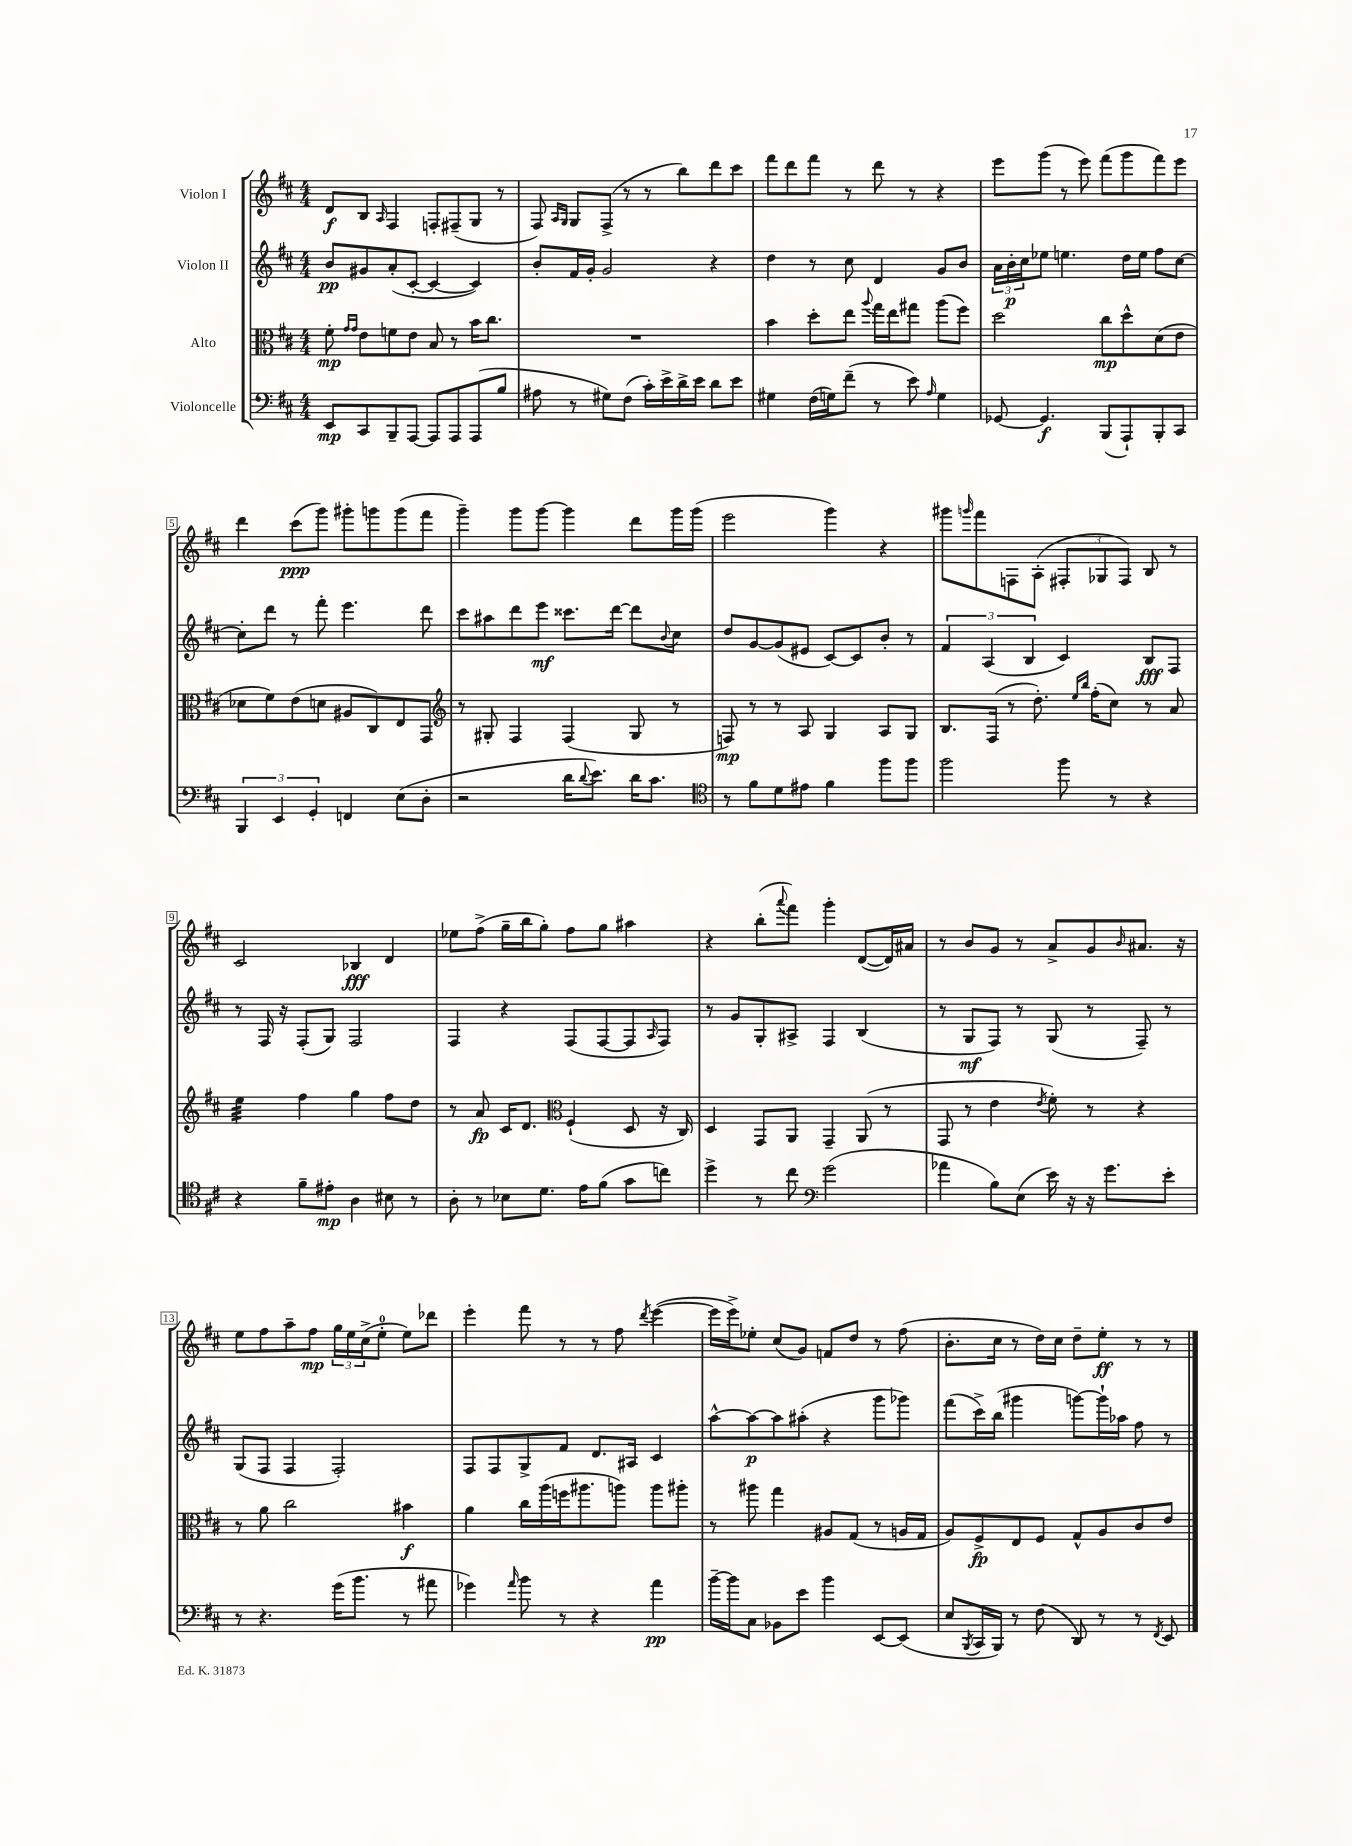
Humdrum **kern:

**kern	**kern	**kern	**kern
*staff4	*staff3	*staff2	*staff1
*clefF4	*clefC3	*clefG2	*clefG2
*k[f#c#]	*k[f#c#]	*k[f#c#]	*k[f#c#]
*M4/4	*M4/4	*M4/4	*M4/4
8EE/L	8f#'\	8b/L	8d/L
.	16qqg/LL	.	.
.	16qqg/JJ	.	.
8CC#/	8e\L	8g#/	8B/J
.	.	.	16qqA/
8BBB~/	8f\	(8a'/	4F#/
[8AAA/J	8e\J	[8c#'/J	.
8AAA/]L	8B/	4c#/_	8F'/L
8AAA/	8r	.	(8F#~/
(8AAA/	16b\LK	4c#/])	8G/J
.	8.cc#\J	.	.
8B/J	.	.	8r
=	=	=	=
8A#\	1r	8b'/L	8F#/)
.	.	.	16qqA/LL
.	.	.	16qqG/JJ
8r	.	16f#/L	8G/L
.	.	16g'/JJ	.
8G#\L)	.	2g/	(8F#^/J
(8F#\J	.	.	8r
16c#'\LL)	.	.	8r
16e^\	.	.	.
16d^\	.	.	8bb\L)
16e\JJ	.	.	.
8d\L	.	4r	8ddd\
8e\J	.	.	8ccc#\J
=	=	=	=
4G#\	4b\	4dd\	8fff#\L
.	.	.	8ddd\
(16F#\LL	8dd'\L	8r	8fff#\J
16G\J)	.	.	.
(8f#~\J	8ee\J	8cc#\	8r
.	8qqaa/	.	.
8r	16gg\LL	4d/	8ddd\
.	16ee\J	.	.
8e\)	8gg#\J	.	8r
16qqA/	.	.	.
4G\	(8aa\L	8g/L	4r
.	8ff#\J)	8b/J	.
=	=	=	=
[8GG-/	2dd\	24a\LL	8eee\L
.	.	24b'\	.
.	.	24cc#\J	.
4.GG-/]	.	8ee-\J	(8ggg\J
.	.	4.ee\	8r
.	.	.	8eee\)
(8BBB/L	8cc#\L	.	(8fff#\L
8AAA`/)	8dd^^\	16dd\LL	8ggg\
.	.	16ee\JJ	.
8BBB'/	(8d\	8ff#\L	8fff#\)
8CC#/J	8e\J	[8cc#\J	8eee\J
=	=	=	=
6BBB/	8d-\L	8cc#'\]L	4ddd\
.	8f#\)	8ddd\J	.
6EE/	.	.	.
.	(8e\	8r	(8ccc#\L
6GG'/	.	.	.
.	8d\J	8fff#'\	8ggg\J)
4FF/	8A#/L	4.eee\	8ggg#'\L
.	8C#/)	.	8ggg\
(8E\L	8E/	.	(8ggg\
8D'\J	8GG/J	8ddd\	8fff#\J
=	=	=	=
*	*clefG2	*	*
2r	8r	8ccc#\L	4ggg~\)
.	8G#'/	8aa#\	.
.	4F#/	8ddd\	8ggg\L
.	.	8eee\J	[8ggg\J
16d\LK	(4F#/	8.ccc##\L	4ggg\]
8qqd/	.	.	.
8.e\J)	.	.	.
.	.	[16ddd\Jk	.
16d\LK	8G#/	8ddd\]L	8ddd\L
8.c#\J	.	.	.
.	.	8qqb/	.
.	8r	8cc#\J	16ggg\L
.	.	.	(16ggg\JJ
=	=	=	=
*clefC4	*	*	*
8r	8F/)	8dd/L	2eee\
8f#\L	8r	[8g/	.
8d\	8r	(8g/]	.
8e#\J	8A/	8e#/J	.
4f#\	4G/	[8c#/L)	4ggg\)
.	.	8c#/]	.
8ff#\L	8A/L	8b'/J	4r
8ff#\J	8G/J	8r	.
=	=	=	=
2ff#\	8.B/L	6f#/	8ggg#\L
.	.	.	16qqggg/
.	.	.	8fff#\
.	.	(6A/	.
.	(16F#/Jk	.	.
.	8r	.	8F\
.	.	6B/	.
.	8.dd'\)	.	(8A'\J
8ff#\	.	4c#/)	12F#'/L
.	16qqee/LL	.	.
.	16qqbb/JJ	.	.
.	(16ff#'\LK	.	.
.	.	.	12G-/
8r	8cc#\J)	.	.
.	.	.	12F#/J)
4r	8r	8B/L	8B/
.	8a/	8F#/J	8r
=	=	=	=
4r	4ee\	8r	2c#/
.	.	16F#/	.
.	.	16r	.
8f#~\L	4ff#\	(8F#'/L	.
8e#'\J	.	8G/J)	.
4A\	4gg\	2F#/	4B-/
8B#\	8ff#\L	.	4d/
8r	8dd\J	.	.
=	=	=	=
8A'\	8r	4F#/	8ee-\L
8r	8a/	.	(8ff#^\J
8B-\L	16c#/LK	4r	16gg~\LL
.	8.d/J	.	16bb\J
8.d\J	.	.	8gg'\J)
*	*clefC3	*	*
.	(4F#`/	(8F#/L	8ff#\L
16e\LK	.	.	.
(8f#\J	.	[8F#/	8gg\J
8g\L	8D/	8F#/]	4aa#\
.	.	16qqA/	.
8cc\J)	16r	8F#/J)	.
.	16C#/)	.	.
=	=	=	=
4dd^\	4D/	8r	4r
.	.	8g/L	.
8r	8GG/L	8G'/	(8bb'\L
.	.	.	8qqaaa/
8cc#\	8AA/J	8A#^/J	8fff#\J)
*clefF4	*	*	*
(2g\	4GG~/	4F#/	4ggg'\
.	(8AA/	(4B/	([8d/L
.	8r	.	16d/]L)
.	.	.	16a#/JJ
=	=	=	=
4a-\	8GG/	8r	8r
.	8r	8G/L	8b/L
8B\L)	4e\	8F#/J)	8g/J
(8E\J	.	8r	8r
.	8qe/	.	.
16e\)	8f#'\)	(8G/	8a^/L
16r	.	.	.
16r	8r	8r	8g/
8.g\L	.	.	.
.	.	.	16qqb/
.	4r	8F#~/)	8.a#/J
8e'\J	.	8r	.
.	.	.	16r
=	=	=	=
8r	8r	(8G/L	8ee\L
4.r	8a\	8F#/J	8ff#\
.	2cc#\	4F#/	8aa~\
.	.	.	8ff#\J
(16g\LK	.	2F#'/)	24gg\LL
.	.	.	24ee\
8.b\J	.	.	.
.	.	.	(24cc#^\J
.	.	.	8ee'\J
8r	4b#\	.	8ee\L)
8a#\	.	.	8ddd-\J
=	=	=	=
4g-\)	4a\	8F#/L	4eee'\
.	.	8F#/	.
16qqa/	.	.	.
8b\	16cc#\LL	8G^/	8fff#\
.	(16aa\	.	.
8r	16ff\J	8f#/J	8r
.	8.aa#\	.	.
4r	.	8.d/L	8r
.	8aa\J)	.	8ff#\
.	.	16A#/Jk	.
.	.	.	8qddd/
4a\	8aa\L	4c#/	([4eee\
.	8aa#'\J	.	.
=	=	=	=
[16b~\LL	8r	[8aa^^\L	16eee\]LL
16b\]J	.	.	16eee^\J)
8C#\J	8aa#\	8aa\_	8ee-'\J
8BB-\L	4gg\	8aa\]	(8cc#/L
8e\J	.	(8aa#'\J	8g/J)
4b\	8A#/L	4r	8f/L
.	(8G/J	.	8dd/J
[8EE/L	8r	8ggg\L	8r
(8EE/]J	16A/LL	8ggg-\J)	(8ff#\
.	16G/JJ	.	.
=	=	=	=
8E/L	8A/L)	(8fff#\L	8.b'\L
8qBBB/	.	.	.
16CC#/L	8F#^/	16ccc#^\L)	.
16BBB/JJ)	.	(16bb\JJ	16cc#\Jk
8r	8E/	4ggg#\	8r
(8F#\	8F#/J	.	16dd\LL)
.	.	.	16cc#\JJ
8DD/)	8G^^/L	[8ggg\L)	8dd~\L
8r	8A/	16ggg`\]L	8ee'\J
.	.	16aa-\JJ	.
8r	8c#/	8ff#\	8r
8qFF#/	.	.	.
8EE/	8e/J	8r	8r
==	==	==	==
*-	*-	*-	*-
